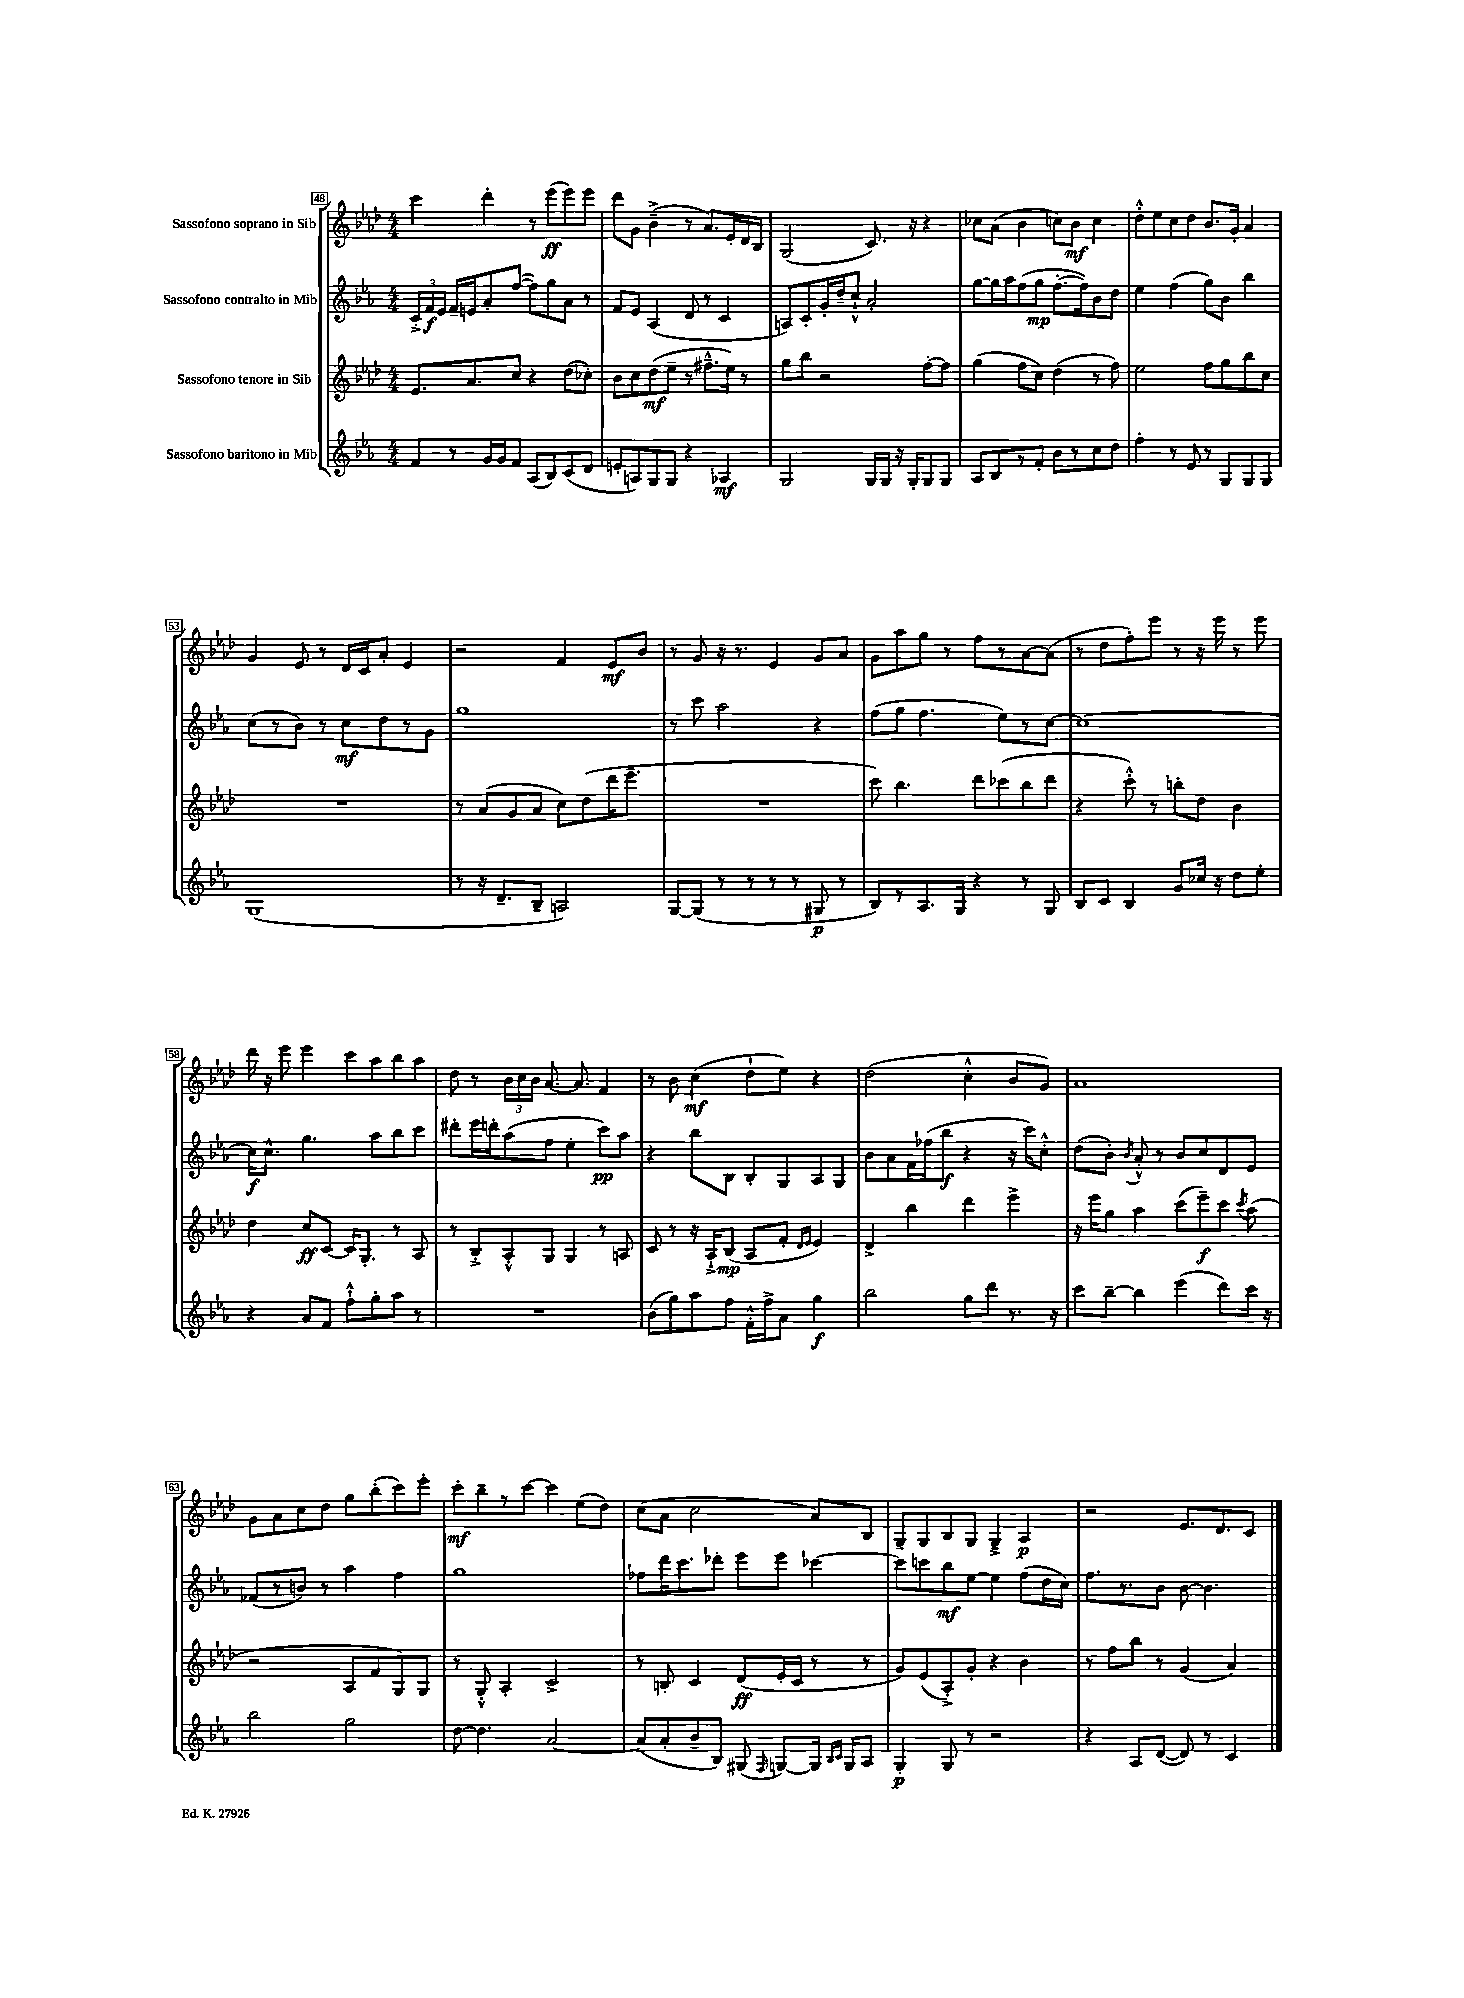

**kern	**kern	**kern	**kern
*staff4	*staff3	*staff2	*staff1
*clefG2	*clefG2	*clefG2	*clefG2
*k[b-e-a-]	*k[b-e-a-d-]	*k[b-e-a-]	*k[b-e-a-d-]
*M4/4	*M4/4	*M4/4	*M4/4
8f/L	8.e-/L	24c'^/LL	4ccc\
.	.	24f/	.
.	.	24e-/JJ	.
8r	.	16f~/LL	.
.	8.a-/	16e/J	.
16g/L	.	8a-'/	4ddd-'\
16g/J	.	.	.
8f/J	8cc/J	([8ff/J	.
(8A-/L	4r	8ff\]L)	8r
8B-/)	.	8gg\	(8eee-\L
(8c/	(8dd-\L	8a-\J	8eee-\)
8d/J	8cc-'\J)	8r	8eee-\J
=	=	=	=
8e'/L	8b-\L	8f/L	8ddd-\L
8A/)	8cc\	8e-/J	8g\J
8G/	(8dd-\	(4A-/	(4b-~^\
8G/J	8ee-~\J	.	.
4r	8r	8d/	8r
.	8.ff#~^^\L	8r	8.a-/L)
4A-/	.	4c/	.
.	16ee-\Jk)	.	16e-'/L
.	8r	.	16d-/
.	.	.	16B-/JJ
=	=	=	=
2G/	8gg\L	8A/L)	(2G/
.	8bb-\J	8c'/	.
.	2r	16g'/L	.
.	.	16dd~/J	.
.	.	8cc`^^/J	.
16G/LL	.	2a-'/	8.c/)
16G/JJ	.	.	.
16r	.	.	.
16G'/LK	.	.	16r
8G/	[8ff'\L	.	4r
8G/J	8ff\]J	.	.
=	=	=	=
8A-/L	(4gg\	[8gg\L	8cc-\L
8B-/	.	16gg\]L	(8a-\J
.	.	16aa-\J	.
8r	8ff\L	(8ff\	4b-\
8f'/J	8cc\J)	8gg\J	.
8b-\L	(4dd-\	[8.ff'\L	8cc\L)
8r	.	.	8b-\J
.	.	16ff\]k)	.
8cc\	8r	8b-\	4cc\
8dd\J	8ff\)	8dd\J	.
=	=	=	=
4ff'\	2ee-\	4ee-\	8dd-'^^\L
.	.	.	8ee-\
8r	.	(4ff\	8cc\
8e-/	.	.	8dd-\J
8r	8ff\L	8gg\L)	8.b-/L
8G/L	8gg\	8b-\J	.
.	.	.	16g'/Jk
8G/	8bb-\	4bb-\	4a-/
8G/J	8cc\J	.	.
=	=	=	=
(1G	1r	(8cc\L	4g/
.	.	8r	.
.	.	8b-\J)	8e-/
.	.	8r	8r
.	.	8cc\L	16d-/LL
.	.	.	16c/J
.	.	8dd\	8a-'/J
.	.	8r	4e-/
.	.	8g\J	.
=	=	=	=
8r	8r	1gg	2r
16r	(8a-/L	.	.
8.d~/L	.	.	.
.	8g/	.	.
8B-~/J	8a-/J	.	.
2A/)	8cc\L)	.	4f/
.	(8dd-\	.	.
.	16ddd-\K	.	8e-/L
.	8.eee-~\J	.	.
.	.	.	8b-/J
=	=	=	=
[8G/L	1r	8r	8r
(8G/]J	.	8ccc\	8g/
8r	.	2aa-\	16r
.	.	.	8.r
8r	.	.	.
8r	.	.	4e-/
8r	.	.	.
8G#/	.	4r	8g/L
8r	.	.	8a-/J
=	=	=	=
8B-/L)	8ccc\)	(8ff\L	8g\L
8r	4.bb-\	8gg\J	8aa-\
8.A-/	.	4.ff\	8gg\J
.	.	.	8r
16G/Jk	.	.	.
4r	8ddd-\L	.	8ff\L
.	(8ccc-\	8ee-\L)	8r
8r	8bb-\	8r	[8a-\
8G/	8ddd-\J	[8cc\J	(8a-\]J
=	=	=	=
8B-/L	4r	1cc_	8r
8c/J	.	.	8dd-\L
4B-/	8ccc'^^\)	.	8ff'\)
.	8r	.	8eee-\J
8g/L	8bb'\L	.	8r
16cc-/Jk	8dd-\J	.	16r
16r	.	.	16eee-\
8dd\L	4b-\	.	8r
8ee-'\J	.	.	8eee-\
=	=	=	=
4r	4dd-\	16cc\]LK	16ddd-\
.	.	8.cc^^\J	16r
.	.	.	8eee-\
8a-/L	8cc/L	4.gg\	4eee-\
8f/J	[8c/J	.	.
8ff`^^\L	16c/]LK	.	8ccc\L
.	8.G'/J	.	.
8gg'\	.	8aa-\L	8aa-\
8aa-\J	8r	8bb-\	8bb-\
8r	8A-/	8ccc\J	8aa-\J
=	=	=	=
1r	8r	8ddd#'\L	8dd-\
.	8B-'^/L	16eee-\L	8r
.	.	16ddd'\J	.
.	8A-'^^/	(8aa-\	24b-\LL
.	.	.	24cc\
.	.	.	24b-\JJ
.	8G/J	8ff\J	[8.a-/
.	4G/	4ee-'\	.
.	.	.	8.a-/]
.	8r	8ccc\L)	4f/
.	8A/	8aa-\J	.
=	=	=	=
(8b-\L	8c/	4r	8r
8gg\)	8r	.	8b-\
8aa-\	16r	8bb-\L	(4cc\
.	16A-`^/LK	.	.
8ff\J	(8B-/J	8B-\J	.
16f'^^\LL	8A-/L	8B-'/L	8dd-`\L
16ff^\J	.	.	.
8a-\J	8f'/J	8G/	8ee-\J)
.	16qqd-/LL	.	.
.	16qqe-/JJ	.	.
4gg\	4e-/)	8A-/	4r
.	.	8G/J	.
=	=	=	=
2bb-\	4d-^/	8b-\L	(2dd-\
.	.	8a-\	.
.	4bb-\	16f\L	.
.	.	(16ff-\J	.
.	.	8bb-\J	.
8gg\L	4ddd-\	4r	4cc'^^\
8ddd\J	.	.	.
8.r	4eee-^\	16r	8b-/L
.	.	16ccc\LK)	.
.	.	8cc'^^\J	8g/J)
16r	.	.	.
=	=	=	=
8ccc\L	16r	(8dd\L	1a-
.	16eee-\LK	.	.
[8bb-~\J	8gg\J	8b-'\J)	.
.	.	8qb-/	.
4bb-\]	4aa-\	8a-'^^/	.
.	.	8r	.
(4eee-\	(8ccc\L	8b-/L	.
.	8eee-~\)	8cc/	.
8ddd\L)	8ccc\J	8d/	.
.	8qccc/	.	.
16ccc\Jk	(8aa-\	8e-/J	.
16r	.	.	.
=	=	=	=
2bb-\	2r	(8f-/L	8g\L
.	.	8r	8a-\
.	.	8b/J)	8cc\
.	.	8r	8dd-\J
2gg\	8A-/L	4aa-\	8gg\L
.	8f/	.	(8bb-'\
.	8G/)	4ff\	8ccc\)
.	8G/J	.	8eee-'\J
=	=	=	=
[8dd\	8r	1gg	8ccc'\L
4.dd\]	8G'^^/	.	8bb-~\
.	4A-'/	.	8r
.	.	.	[8ccc\J
[2a-/	2c^/	.	4ccc\]
.	.	.	(8ee-\L
.	.	.	8dd-\J)
=	=	=	=
(8a-/]L	8r	8ff-\L	(8cc\L
8a-'/	8B'/	16ddd\K	8a-\J
.	.	8.ccc\	.
8b-~/	4c/	.	2cc\
8B-/J)	.	8ddd-'\J	.
(8G#/	(8d-/L	8eee-\L	.
16qqF/	.	.	.
[8G/L)	16e-'/L	8eee-\J	.
.	16c/JJ	.	.
16G/]Jk	8r	[4ccc-\	8a-/L)
16qqB-/LL	.	.	.
16qqc/JJ	.	.	.
16G/LK	.	.	.
8A-/J	8r	.	8B-/J
=	=	=	=
4G'/	8g/L)	8ccc-\]L	8G~/L
.	(8e-/	8ccc\	8G/
8G/	8A-'^/)	8bb-\	8B-/
8r	8g'/J	[8ee-\J	8G/J
2r	4r	4ee-\]	4G~^/
.	4b-\	(8ff\L	4A-/
.	.	16dd\L	.
.	.	16cc\JJ)	.
=	=	=	=
4r	8r	8.ff\L	2r
.	8ff\L	.	.
.	.	8.r	.
8A-/L	8bb-\J	.	.
([8d/J	8r	8b-\J	.
8d/])	(4g/	[8b-\	8.e-/L
8r	.	4.b-\]	.
.	.	.	8.d-/
4c/	4a-/)	.	.
.	.	.	8c/J
==	==	==	==
*-	*-	*-	*-
